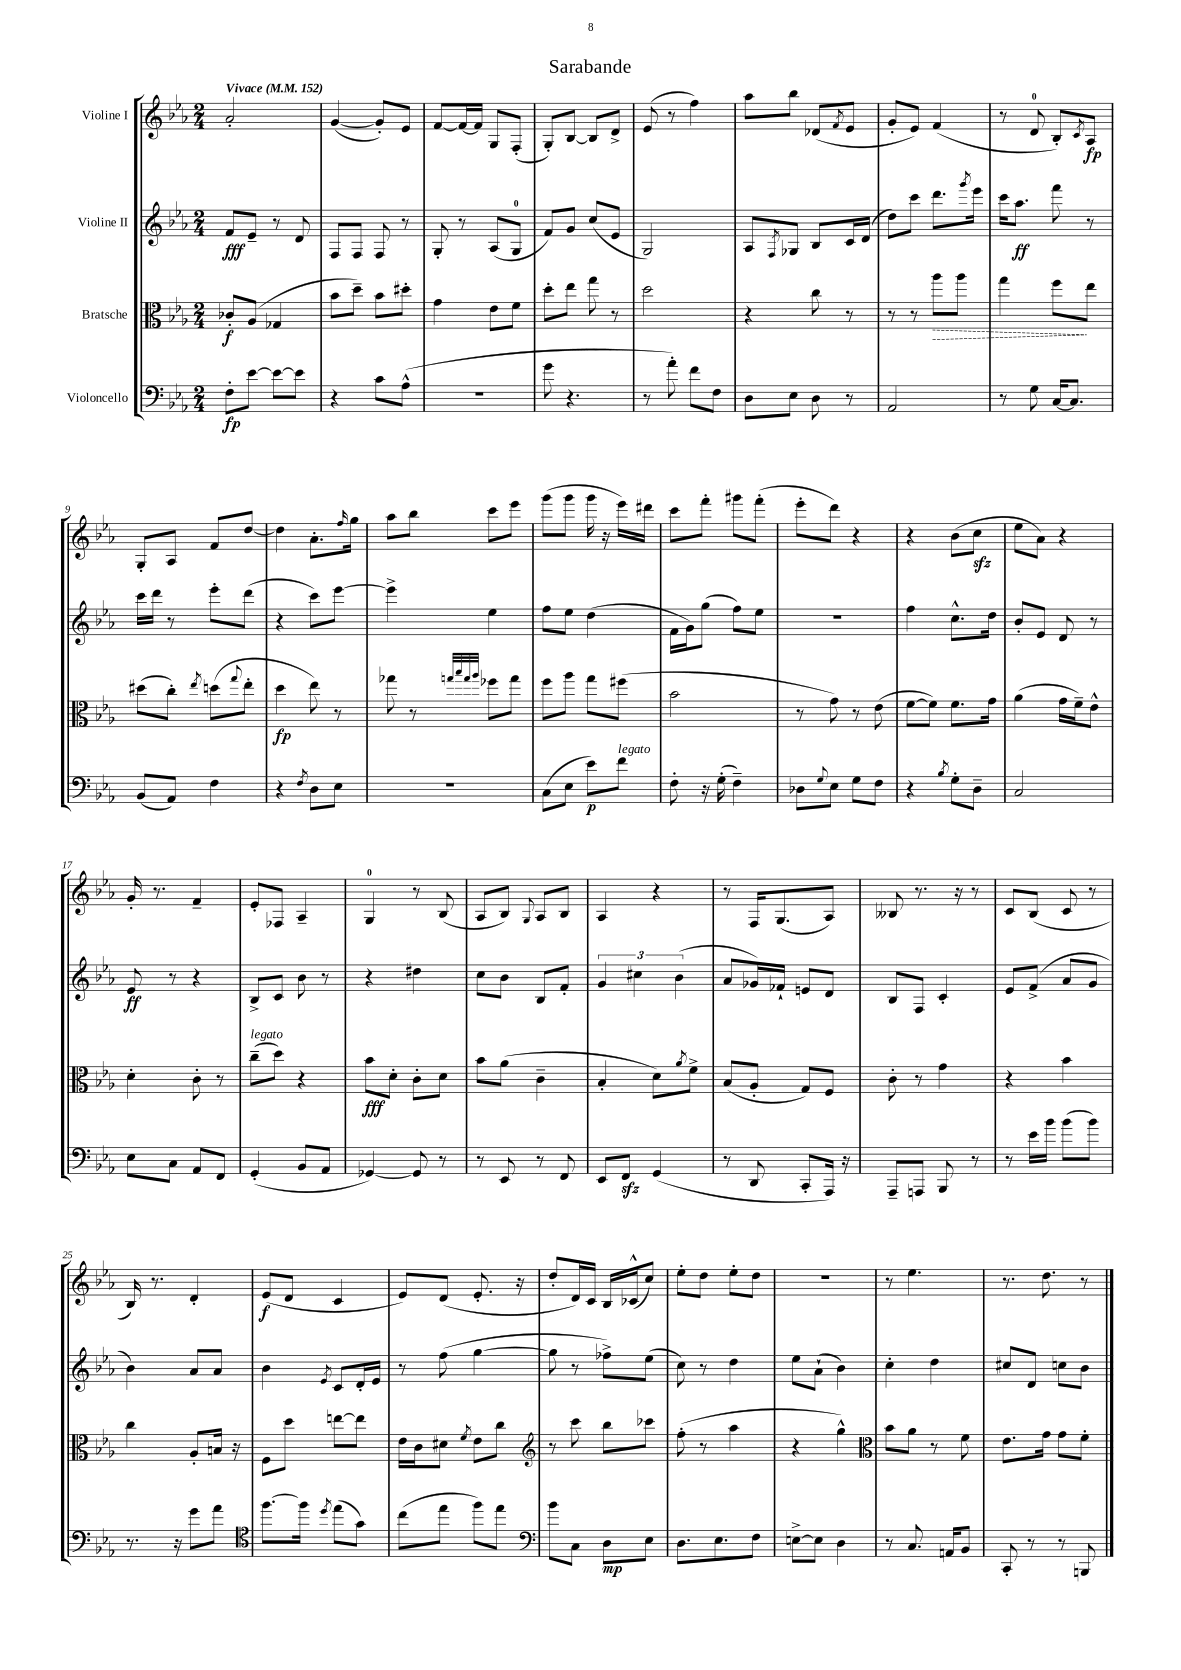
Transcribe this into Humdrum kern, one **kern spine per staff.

**kern	**kern	**kern	**kern
*staff4	*staff3	*staff2	*staff1
*clefF4	*clefC3	*clefG2	*clefG2
*k[b-e-a-]	*k[b-e-a-]	*k[b-e-a-]	*k[b-e-a-]
*M2/4	*M2/4	*M2/4	*M2/4
*MM152	*MM152	*MM152	*MM152
8F'	8c-'	8f	2a-'
[8e-	(8A-	8e-~	.
8e-_	4G-	8r	.
8e-]	.	8d	.
=	=	=	=
4r	8b-	8F	([4g
.	8dd~)	8F	.
8c	8b-	8F	8g'])
(8A-^^	8dd#'	8r	8e-
=	=	=	=
2r	4g	8G'	[8f
.	.	8r	16f_
.	.	.	16f]
.	8e-	(8A-	8G
.	8f	8G	(8F'
=	=	=	=
8g	8dd'	8f)	8G')
4.r	8ee-	8g	[8B-
.	8gg	(8cc	8B-]
.	8r	8e-	8d^
=	=	=	=
8r	2dd	2G)	(8e-
8a-')	.	.	8r
8f	.	.	4ff)
8F	.	.	.
=	=	=	=
8D	4r	8A-	8aa-
.	.	8qF	.
8E-	.	8G-	8bb-
8D	8cc	8B-	(8d-
.	.	.	8qf
8r	8r	16c	8e-
.	.	(16d	.
=	=	=	=
2AA-	8r	8dd)	8g'
.	8r	8ccc	8e-)
.	8aa-	8.ddd	(4f
.	8aa-	.	.
.	.	8qggg	.
.	.	16eee-	.
=	=	=	=
8r	4gg	16ccc	8r
.	.	8.aa-	.
8G	.	.	8d
[16C	8ff	8fff	8B-')
8.C]	.	.	.
.	.	.	8qc
.	8ee-	8r	8A-
=	=	=	=
(8BB-	(8dd#	16ccc	8G'
.	.	16ddd	.
8AA-)	8cc')	8r	8A-
.	8qee-	.	.
4F	(8dd	8eee-'	8f
.	8qqgg	.	.
.	8ee-'	(8ddd	[8dd
=	=	=	=
4r	4dd	4r	4dd]
8qF	.	.	.
8D	8ee-)	8ccc)	8.a-'
8E-	8r	[8eee-	.
.	.	.	16qqff
.	.	.	16gg
=	=	=	=
2r	8gg-	4eee-^]	8aa-
.	8r	.	8bb-
.	32qqgg	.	.
.	32qqbb-	.	.
.	32qqgg	.	.
.	32qqaa-	.	.
.	8ff-	4ee-	8ccc
.	8gg	.	8eee-
=	=	=	=
(8C	8ff	8ff	(8ggg
8E-	8aa-	8ee-	8ggg
8e-)	8gg	(4dd	16ggg
.	.	.	16r
8f	(8ff#	.	16eee-)
.	.	.	16ddd#
=	=	=	=
8F'	2b-	16f	8ccc
.	.	16g)	.
16r	.	(8gg	8fff'
(16G'	.	.	.
4F~)	.	8ff)	8ggg#
.	.	8ee-	(8fff'
=	=	=	=
8D-	8r	2r	8eee-'
8qqG	.	.	.
8E-	8g)	.	8ddd)
8G	8r	.	4r
8F	(8e-	.	.
=	=	=	=
4r	[8f	4ff	4r
.	8f])	.	.
8qB-	.	.	.
8G'	8.f	8.cc^^	(8b-
8D~	.	.	8cc
.	16g	16dd	.
=	=	=	=
2C	(4a-	8b-'	8ee-
.	.	8e-	8a-)
.	16g	8d	4r
.	16f~)	.	.
.	8e-^^	8r	.
=	=	=	=
8E-	4d'	8e-	16g'
.	.	.	8.r
8C	.	8r	.
8AA-	8c'	4r	4f~
8FF	8r	.	.
=	=	=	=
(4GG'	(8cc~	8B-^	8e-'
.	8dd)	8c	8F-
8BB-	4r	8b-	4A-~
8AA-	.	8r	.
=	=	=	=
[4GG-)	8b-	4r	4G
.	8d'	.	.
8GG-]	8c'	4dd#	8r
8r	8d	.	(8B-
=	=	=	=
8r	8b-	8cc	8A-
8EE-	(8a-	8b-	8B-)
.	.	.	8qqG
8r	4c~	8B-	8A-
8FF	.	8f'	8B-
=	=	=	=
8EE-	4B-'	6g	4A-
8FF	.	.	.
.	.	6cc#	.
(4GG	8d)	.	4r
.	.	(6b-	.
.	8qa-	.	.
.	8f^	.	.
=	=	=	=
8r	(8B-	8a-	8r
8DD	8A-'	16g-)	16F
.	.	16f-`	(8.G
8CC'	8G)	8e	.
16AAA-)	8F	8d	8A-)
16r	.	.	.
=	=	=	=
8AAA-~	8c'	8B-	8B--
8AAA	8r	8F	8.r
8BBB-	4g	4c'	.
.	.	.	16r
8r	.	.	8r
=	=	=	=
8r	4r	8e-	8c
16e-	.	(8f^	(8B-
16b-	.	.	.
(8b-	4b-	8a-	8c
8b-)	.	8g	8r
=	=	=	=
8.r	4cc	4b-)	16B-)
.	.	.	8.r
16r	.	.	.
8g	8A-'	8a-	4d'
8a-	16B	8a-	.
.	16r	.	.
=	=	=	=
*clefC4	*	*	*
[8.ff	8F	4b-	(8e-
.	8dd	.	8d
16ff]	.	.	.
8qdd	.	8qe-	.
(8ee-	[8ee	8c	4c
8g)	8ee]	16d'	.
.	.	16e-	.
=	=	=	=
(8cc	16e-	8r	8e-)
.	16c	.	.
8ee-	8d#	(8ff	(8d
.	8qf	.	.
8ff)	8e-	[4gg	8.e-'
8ee-	8cc	.	.
.	.	.	16r
=	=	=	=
*clefF4	*clefG2	*	*
8b-	8r	8gg]	8dd'
8C	8ccc	8r	16d)
.	.	.	16c
8D	8bb-	8ff-^)	16B-
.	.	.	(16c-^^
8E-	8ccc-	(8ee-	8cc)
=	=	=	=
8.D	(8ff'	8cc)	8ee-'
.	8r	8r	8dd
8.E-	.	.	.
.	4aa-	4dd	8ee-'
8F	.	.	8dd
=	=	=	=
[8E^	4r	8ee-	2r
8E]	.	(8a-`	.
4D	4gg^^)	4b-)	.
=	=	=	=
*	*clefC3	*	*
8r	8b-	4cc'	8r
8.C	8a-	.	4.ee-
.	8r	4dd	.
16AA	.	.	.
8BB-	8f	.	.
=	=	=	=
8CC'	8.e-	8cc#	8.r
8r	.	8d	.
.	16g	.	8.dd
8r	8g	8cc	.
8BBB	8f'	8b-	8r
==	==	==	==
*-	*-	*-	*-
